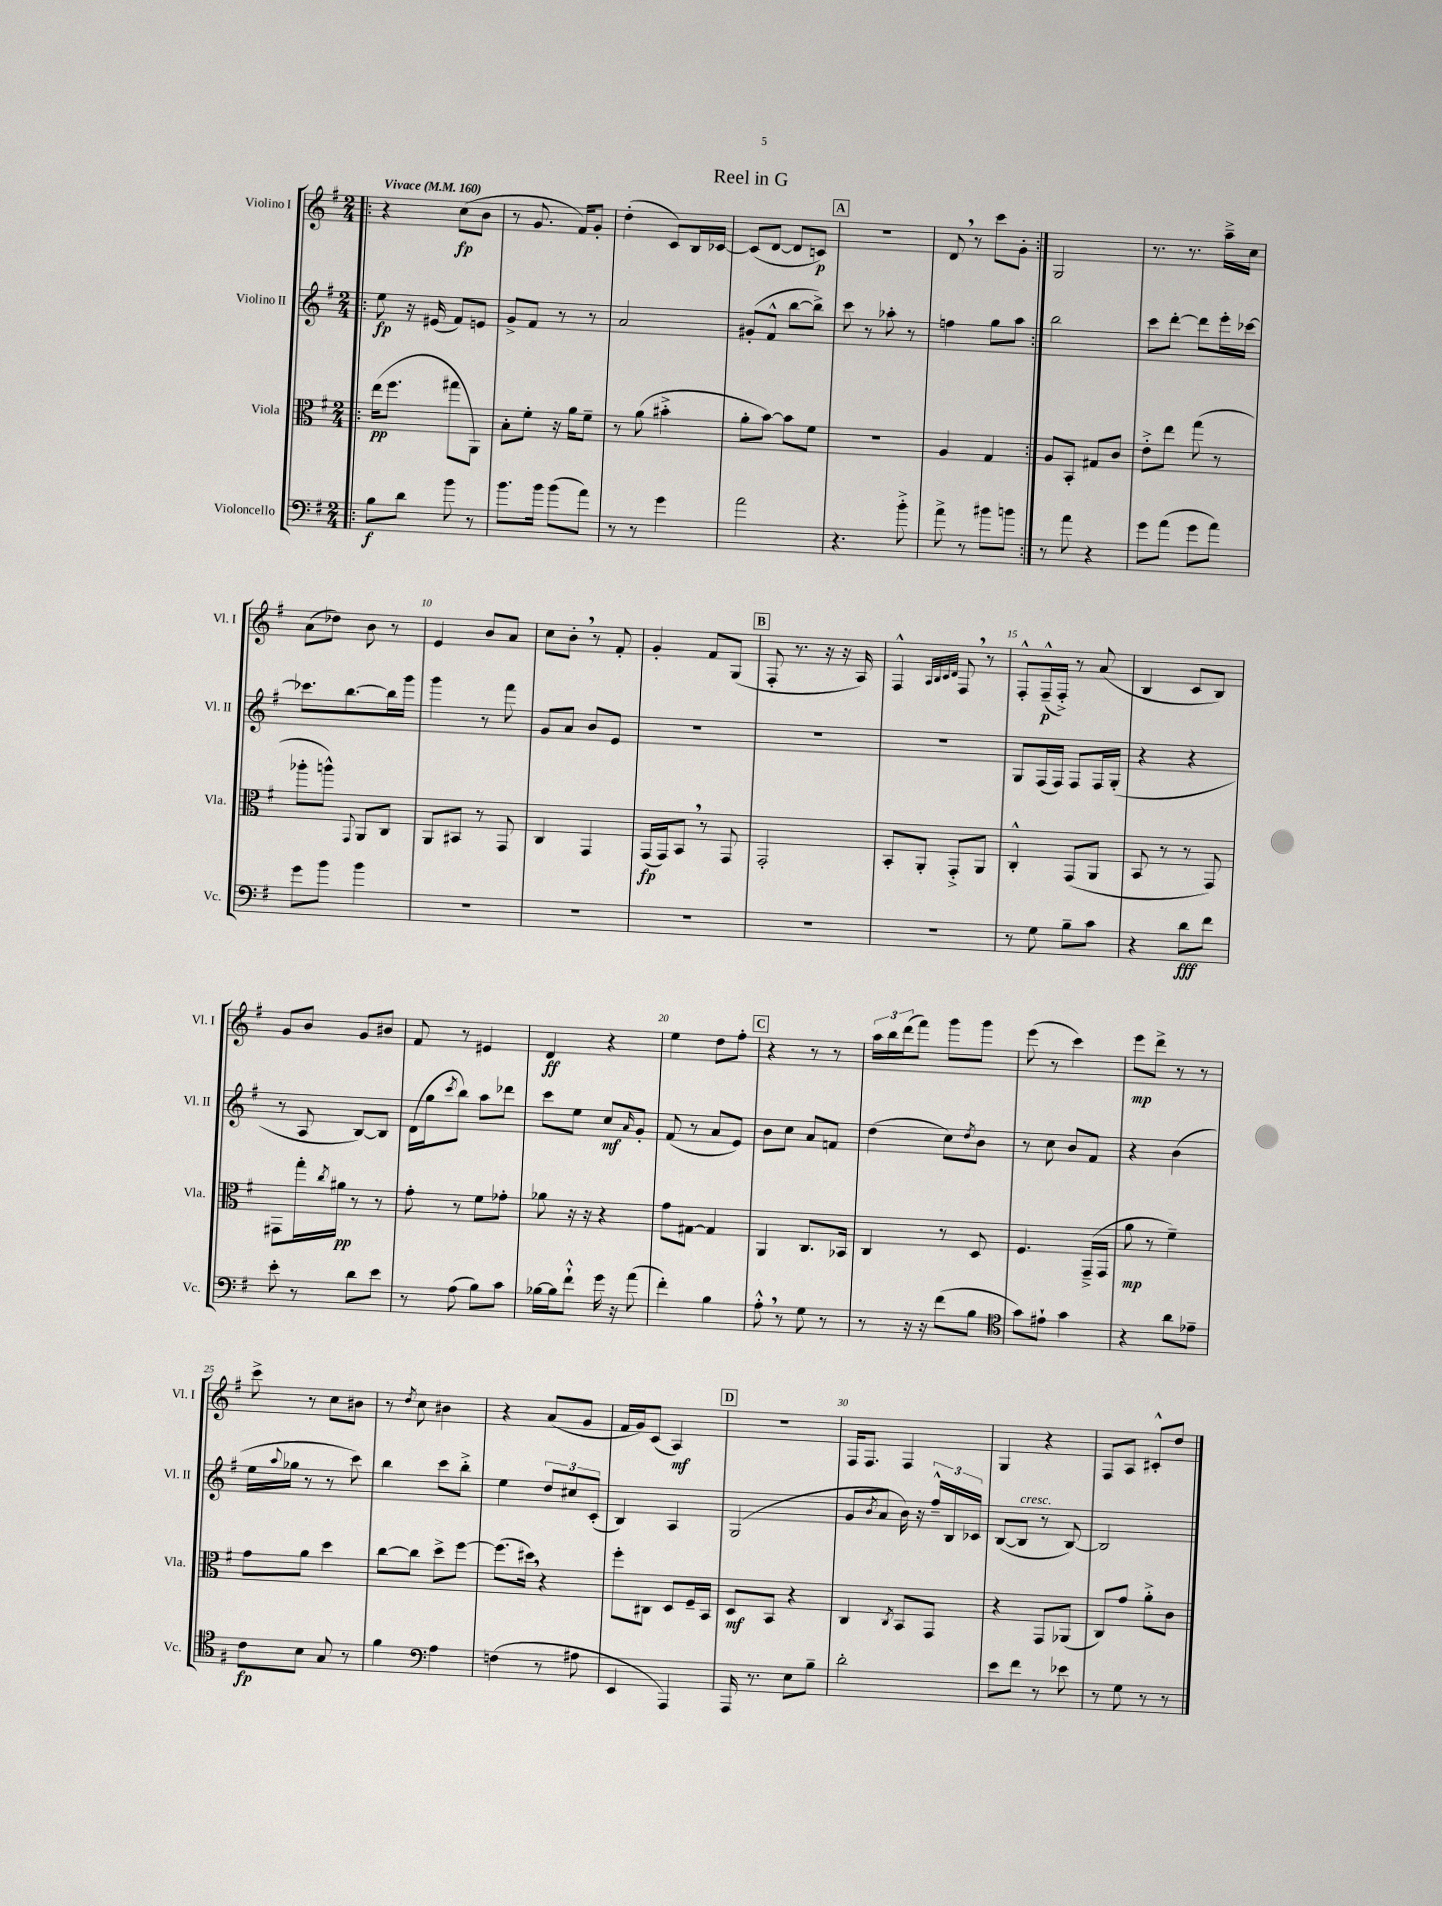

**kern	**dynam	**kern	**dynam	**kern	**dynam	**kern	**dynam
*part4	*part4	*part3	*part3	*part2	*part2	*part1	*part1
*staff4	*staff4	*staff3	*staff3	*staff2	*staff2	*staff1	*staff1
*I"Violoncello	*	*I"Viola	*	*I"Violino II	*	*I"Violino I	*
*I'Vc.	*	*I'Vla.	*	*I'Vl. II	*	*I'Vl. I	*
*clefF4	*	*clefC3	*	*clefG2	*	*clefG2	*
*k[f#]	*	*k[f#]	*	*k[f#]	*	*k[f#]	*
*M2/4	*	*M2/4	*	*M2/4	*	*M2/4	*
*MM160	*	*MM160	*	*MM160	*	*MM160	*
=1!|:	=1!|:	=1!|:	=1!|:	=1!|:	=1!|:	=1!|:	=1!|:
!	!	!	!	!	!	!LO:TX:a:B:t=Vivace	!
8B\L	f	(16ee\KL	pp	8ee\	fp	4r	.
.	.	8.ff#\J	.	.	.	.	.
8d\J	.	.	.	16r	.	.	.
.	.	.	.	(16e#X/	.	.	.
8b\	.	8gg#X\L	.	8f#/L)	.	(8cc\L	fp
8r	.	8AA\J)	.	8en/J	.	8b\J	.
=2	=2	=2	=2	=2	=2	=2	=2
8.b\L	.	8B'\L	.	8g^/L	.	8r	.
.	.	8f#'\J	.	8f#/J	.	8.g/	.
16b\Jk	.	.	.	.	.	.	.
(8b\L	.	16r	.	8r	.	.	.
.	.	16a\KL	.	.	.	16f#/KL)	.
8a\J)	.	8f#~\J	.	8r	.	8g'/J	.
=3	=3	=3	=3	=3	=3	=3	=3
8r	.	8r	.	2a/	.	(4dd'\	.
8r	.	(8a\	.	.	.	.	.
4g\	.	4b#X'^\	.	.	.	8c/L)	.
.	.	.	.	.	.	16B/L	.
.	.	.	.	.	.	[16c-X/JJ	.
=4	=4	=4	=4	=4	=4	=4	=4
2a\	.	8a'\L	.	(8g#X'/L	.	(8c-/L]	.
.	.	[8b\J)	.	8f#^^/J	.	[8d/J	.
.	.	8b\L]	.	[8bb\L	.	8d/L]	.
.	.	8f#\J	.	8bb^\J])	.	8cn/J)	p
!!LO:REH:place=s1:t=A
=5	=5	=5	=5	=5	=5	=5	=5
4.r	.	2r	.	8ccc\	.	2r	.
.	.	.	.	8r	.	.	.
.	.	.	.	8aa-X'\	.	.	.
8b'^\	.	.	.	8r	.	.	.
=6	=6	=6	=6	=6	=6	=6	=6
8a^\	.	4A/	.	4ffn\	.	8d,/	.
8r	.	.	.	.	.	8r	.
8b#X\L	.	4G/	.	8gg\L	.	8ccc\L	.
8bn\J	.	.	.	8aa\J	.	8g'\J	.
=7:|!	=7:|!	=7:|!	=7:|!	=7:|!	=7:|!	=7:|!	=7:|!
8r	.	8A/L	.	2bb\	.	2G/	.
8a\	.	8BB'/J	.	.	.	.	.
4r	.	8G#X/L	.	.	.	.	.
.	.	8c/J	.	.	.	.	.
=8	=8	=8	=8	=8	=8	=8	=8
8g\L	.	8e'^\L	.	8ccc\L	.	8.r	.
(8a\J	.	8ee\J	.	[8ddd'\J	.	.	.
.	.	.	.	.	.	8.r	.
8g\L	.	(8gg\	.	8ddd\L]	.	.	.
8a\J)	.	8r	.	16eee'\L	.	16aa~^\LL	.
.	.	.	.	[16ccc-X\JJ	.	16cc\JJ	.
!!LO:LB:g=z
=9	=9	=9	=9	=9	=9	=9	=9
8g\L	.	8aa-X'\L	.	8.ccc-X\L]	.	(8a\L	.
8b\J	.	8aan^^\J)	.	.	.	8dd-X\J)	.
.	.	.	.	[8.bb\	.	.	.
.	.	8qqGG/	.	.	.	.	.
4b\	.	8AA/L	.	.	.	8b\	.
.	.	8C/J	.	16bb\L]	.	8r	.
.	.	.	.	16ggg\JJ	.	.	.
=10	=10	=10	=10	=10	=10	=10	=10
2r	.	8AA/L	.	4ggg\	.	4e/	.
.	.	8BB#X/J	.	.	.	.	.
.	.	8r	.	8r	.	8b/L	.
.	.	8GG/	.	8fff#\	.	8a/J	.
=11	=11	=11	=11	=11	=11	=11	=11
2r	.	4C/	.	8g/L	.	8cc\L	.
.	.	.	.	8a/J	.	8b',\J	.
.	.	4GG/	.	8b/L	.	8r	.
.	.	.	.	8e/J	.	8f#'/	.
=12	=12	=12	=12	=12	=12	=12	=12
2r	.	(16GG/LL	fp	2r	.	4g'/	.
.	.	16GG/J)	.	.	.	.	.
.	.	8BB,/J	.	.	.	.	.
.	.	8r	.	.	.	8f#/L	.
.	.	8GG/	.	.	.	(8G/J	.
!!LO:REH:place=s1:t=B
=13	=13	=13	=13	=13	=13	=13	=13
2r	.	2GG'/	.	2r	.	8F#'/	.
.	.	.	.	.	.	8.r	.
.	.	.	.	.	.	16r	.
.	.	.	.	.	.	16r	.
.	.	.	.	.	.	16A/)	.
=14	=14	=14	=14	=14	=14	=14	=14
2r	.	8BB'/L	.	2r	.	4F#^^/	.
.	.	8AA'/J	.	.	.	.	.
.	.	.	.	.	.	32qqA/LLL	.
.	.	.	.	.	.	32qqB/	.
.	.	.	.	.	.	32qqc/	.
.	.	.	.	.	.	32qqd/JJJ	.
.	.	8GG'^/L	.	.	.	8F#,/	.
.	.	8AA/J	.	.	.	8r	.
=15	=15	=15	=15	=15	=15	=15	=15
8r	.	4C'^^/	.	8G/L	.	8F#'^^/L	.
8G\	.	.	.	(16F#/L	.	(16F#~^^/L	p
.	.	.	.	16F#/JJ)	.	16F#'^/JJ)	.
8B~\L	.	(8GG/L	.	8F#/L	.	8r	.
8c\J	.	8AA/J	.	16F#/L	.	(8a/	.
.	.	.	.	(16G'/JJ	.	.	.
=16	=16	=16	=16	=16	=16	=16	=16
4r	.	8BB/	.	4r	.	4B/	.
.	.	8r	.	.	.	.	.
8d\L	fff	8r	.	4r	.	8c/L	.
8f#\J	.	8GG/)	.	.	.	8B/J)	.
!!LO:LB:g=z
=17	=17	=17	=17	=17	=17	=17	=17
8e'\	.	8GG#X\L	.	8r	.	8g/L	.
8r	.	16gg'\L	.	8A/	.	8b/J	.
.	.	8qcc/	.	.	.	.	.
.	.	16a#X\JJ	pp	.	.	.	.
8d\L	.	8r	.	[8B/L)	.	8g/L	.
8e\J	.	8r	.	8B/J]	.	8b#X/J	.
=18	=18	=18	=18	=18	=18	=18	=18
8r	.	8g'\	.	(16d\LL	.	8f#/	.
.	.	.	.	16gg\J	.	.	.
.	.	.	.	8qccc/	.	.	.
(8A\	.	8r	.	8bb\J)	.	8r	.
8B\L)	.	8f#\L	.	8aa\L	.	4e#X/	.
8c\J	.	8g-X'\J	.	8ddd-X\J	.	.	.
=19	=19	=19	=19	=19	=19	=19	=19
[16B-X\LL	.	8a-X\	.	8ccc\L	.	4d/	ff
16B-\J]	.	.	.	.	.	.	.
8f#`^^\J	.	16r	.	8ee\J	.	.	.
.	.	16r	.	.	.	.	.
16g\	.	4r	.	8cc/L	mf	4r	.
16r	.	.	.	.	.	.	.
.	.	.	.	16qqa/	.	.	.
(8a\	.	.	.	8g'/J	.	.	.
=20	=20	=20	=20	=20	=20	=20	=20
4f#'\)	.	8g\L	.	(8f#/	.	4ee\	.
.	.	[8G#X\J	.	8r	.	.	.
4B\	.	4G#/]	.	8a/L	.	8dd\L	.
.	.	.	.	8e/J)	.	8ff#'\J	.
!!LO:REH:place=s1:t=C
=21	=21	=21	=21	=21	=21	=21	=21
8A'^^,\	.	4AA/	.	8b\L	.	4r	.
8r	.	.	.	8cc\J	.	.	.
8G\	.	8.C/L	.	8a/L	.	8r	.
8r	.	.	.	8fn/J	.	8r	.
.	.	16BB-X/Jk	.	.	.	.	.
=22	=22	=22	=22	=22	=22	=22	=22
8r	.	4C/	.	(4dd\	.	24aa\LL	.
.	.	.	.	.	.	24bb\	.
.	.	.	.	.	.	(24ddd\J	.
16r	.	.	.	.	.	8fff#\J)	.
16r	.	.	.	.	.	.	.
(8f#\L	.	8r	.	8cc\L)	.	8ggg\L	.
.	.	.	.	8qdd/	.	.	.
8B\J	.	8D/	.	8b\J	.	8ggg\J	.
=23	=23	=23	=23	=23	=23	=23	=23
*clefC4	*	*	*	*	*	*	*
8g\L)	.	4.F#/	.	8r	.	(8eee\	.
8e#X`\J	.	.	.	8cc\	.	8r	.
4g\	.	.	.	8b/L	.	4ccc\)	.
.	.	(16GG~^/LL	.	8f#/J	.	.	.
.	.	16GG/JJ	.	.	.	.	.
=24	=24	=24	=24	=24	=24	=24	=24
4r	.	8a\	mp	4r	.	8eee\L	mp
.	.	8r	.	.	.	8ddd^\J	.
8a\L	.	4f#~\)	.	(4b\	.	8r	.
8e-X~\J	.	.	.	.	.	8r	.
!!LO:LB:g=z
=25	=25	=25	=25	=25	=25	=25	=25
8c\L	fp	8g\L	.	16ee\LL	.	8ccc^\	.
.	.	.	.	8qqaa/	.	.	.
.	.	.	.	16gg-X\JJ	.	.	.
8B\J	.	8a\J	.	8r	.	8r	.
8G/	.	4dd\	.	8r	.	8cc\L	.
8r	.	.	.	8ccc\)	.	8b#X\J	.
=26	=26	=26	=26	=26	=26	=26	=26
4f#\	.	[8cc\L	.	4bb\	.	8r	.
.	.	.	.	.	.	8qdd/	.
.	.	8cc\J]	.	.	.	8cc\	.
*clefF4	*	*	*	*	*	*	*
4A\	.	8dd^\L	.	8ccc\L	.	4b#X\	.
.	.	[8ff#\J	.	8bb'^\J	.	.	.
=27	=27	=27	=27	=27	=27	=27	=27
(4Fn\	.	(8.ff#\L]	.	4ee\	.	4r	.
.	.	16dd#X,\Jk)	.	.	.	.	.
8r	.	4r	.	12dd/L	.	(8a/L	.
.	.	.	.	12cc#X/	.	.	.
8A#X\	.	.	.	.	.	8g/J	.
.	.	.	.	(12c'/J	.	.	.
=28	=28	=28	=28	=28	=28	=28	=28
4EE/	.	8ff#'\L	.	4B/)	.	16f#/LL	.
.	.	.	.	.	.	16g/J)	.
.	.	8C#X\J	.	.	.	(8c/J	.
4AAA/)	.	8D/L	.	4A/	.	4A/)	mf
.	.	16F#~/L	.	.	.	.	.
.	.	16BB/JJ	.	.	.	.	.
!!LO:REH:place=s1:t=D
=29	=29	=29	=29	=29	=29	=29	=29
16AAA/	.	8D/L	mf	(2G/	.	2r	.
8.r	.	.	.	.	.	.	.
.	.	8BB/J	.	.	.	.	.
8E\L	.	4r	.	.	.	.	.
8B~\J	.	.	.	.	.	.	.
=30	=30	=30	=30	=30	=30	=30	=30
2d'\	.	4C/	.	8g/L	.	16F#/KL	.
.	.	.	.	.	.	8.F#/J	.
.	.	.	.	8qb/	.	.	.
.	.	.	.	8a/J	.	.	.
.	.	8qC/	.	.	.	.	.
.	.	8BB/L	.	16b\)	.	4F#/	.
.	.	.	.	16r	.	.	.
.	.	8GG/J	.	24ff#~^^/LL	.	.	.
.	.	.	.	24B/	.	.	.
.	.	.	.	24c-X/JJ	.	.	.
=31	=31	=31	=31	=31	=31	=31	=31
8e\L	.	4r	.	([8B/L	.	4G/	.
!	!	!	!	!LO:TX:a:i:t=cresc.	!	!	!
8f#\J	.	.	.	8B/J]	.	.	.
8r	.	8GG/L	.	8r	.	4r	.
8e-X\	.	(8AA-X/J	.	[8B/)	.	.	.
=32	=32	=32	=32	=32	=32	=32	=32
8r	.	8C/L)	.	2B/]	.	8F#/L	.
8G\	.	8g/J	.	.	.	8A/J	.
8r	.	8a'^\L	.	.	.	8c#X'^^/L	.
8r	.	8c\J	.	.	.	8dd/J	.
==	==	==	==	==	==	==	==
*-	*-	*-	*-	*-	*-	*-	*-
